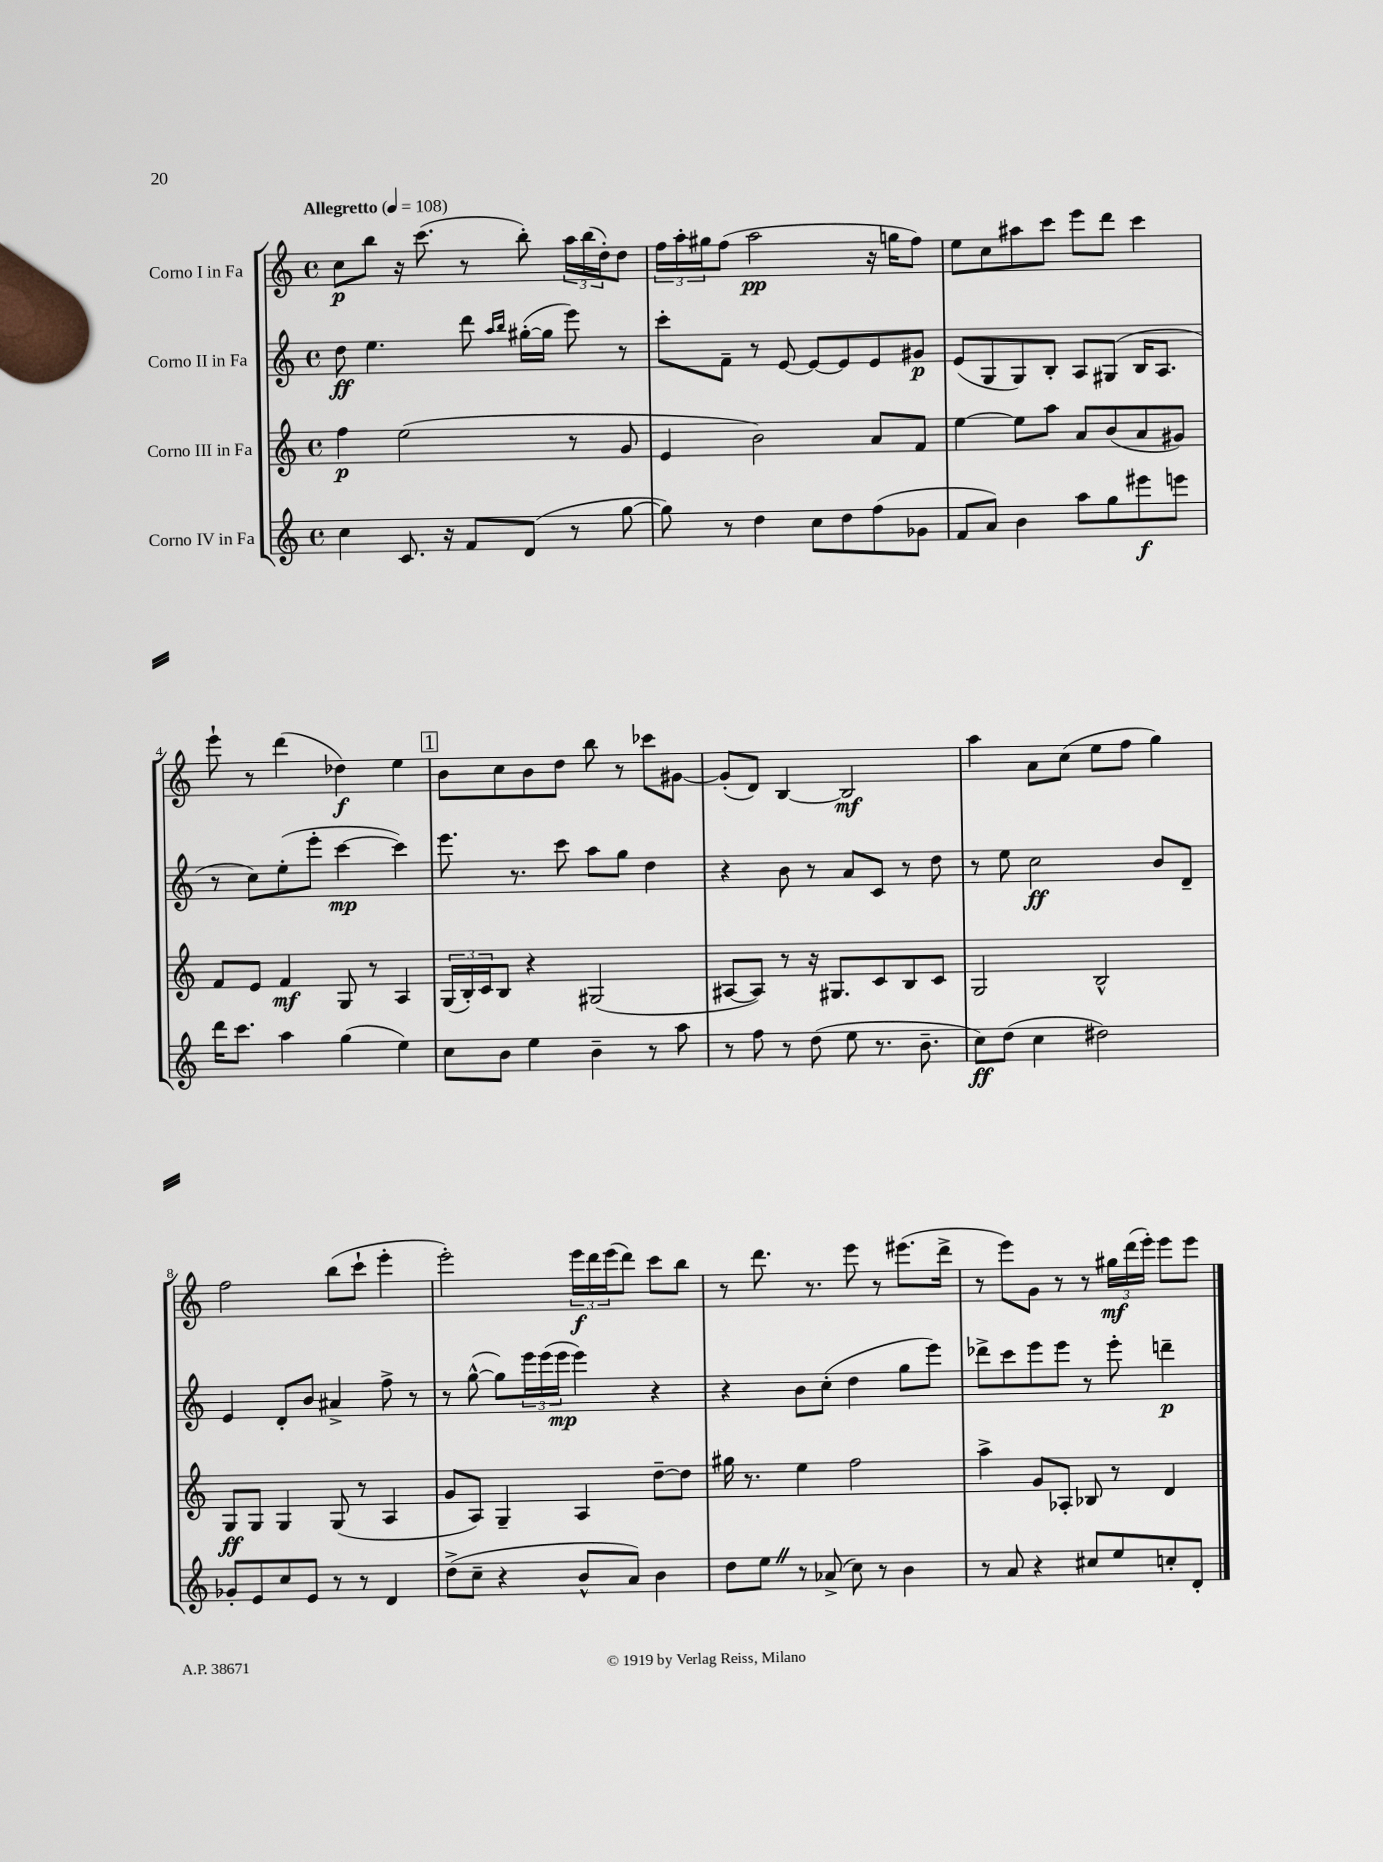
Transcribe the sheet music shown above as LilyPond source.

<<
\new StaffGroup <<
\new Staff = "s0" \with { instrumentName = "Corno I in Fa" } {
    \clef treble \key c \major \defaultTimeSignature \time 4/4 \tempo "Allegretto" 4 = 108
    c''8\p b''8 r16 c'''8.( r8 b''8-.) \tuplet 3/2 { a''16 b''16( d''16-.) } d''8 |
    \tuplet 3/2 { f''16 a''16-. gis''16 } f''8( a''2\pp r16 g''16 f''8) |
    e''8 c''8 ais''8 c'''8 e'''8 d'''8 c'''4 |
    e'''8-! r8 d'''4( des''4\f) e''4 |
    \mark \markup { \box "1" } b'8 c''8 b'8 d''8 b''8 r8 ces'''8 gis'8~ |
    gis'8-.( d'8) b4~ b2\mf |
    a''4 a'8 c''8( e''8 f''8 g''4) |
    f''2 b''8( c'''8-! e'''4-. |
    e'''2-.) \tuplet 3/2 { e'''16\f d'''16 e'''16( } d'''8) c'''8 b''8 |
    r8 d'''8. r8. e'''8 r8 eis'''8.( d'''16-> |
    r8 e'''8) g'8 r8 r8 \tuplet 3/2 { gis''16\mf d'''16( e'''16-.) } e'''8 e'''8 \bar "|." |
}
\new Staff = "s1" \with { instrumentName = "Corno II in Fa" } {
    \clef treble \key c \major \defaultTimeSignature \time 4/4
    d''8\ff e''4. d'''8 \grace { a''16 b''16 } gis''16~-.( gis''16 e'''8) r8 |
    c'''8-. f'8-- r8 e'8~ e'8~ e'8 e'8 gis'8\p |
    e'8( g8 g8) b8-. a8 gis8( b16 a8. |
    r8 c''8) e''8-.( e'''8-. c'''4~\mp c'''4) |
    \mark \markup { \box "1" } e'''8. r8. c'''8 a''8 g''8 d''4 |
    r4 b'8 r8 a'8 c'8 r8 d''8 |
    r8 e''8 c''2\ff b'8 d'8-- |
    e'4 d'8-. b'8 ais'4-> f''8-> r8 |
    r8 g''8~-^( g''8) \tuplet 3/2 { e'''16 e'''16( e'''16\mp } e'''4) r4 |
    r4 b'8 c''8-.( d''4 g''8 e'''8) |
    des'''8-> c'''8 e'''8 e'''8 r8 e'''8-. d'''4--\p \bar "|." |
}
\new Staff = "s2" \with { instrumentName = "Corno III in Fa" } {
    \clef treble \key c \major \defaultTimeSignature \time 4/4
    f''4\p e''2( r8 g'8 |
    e'4 b'2) a'8 f'8 |
    e''4~ e''8 a''8 a'8 b'8( a'8 gis'8) |
    f'8 e'8 f'4\mf g8 r8 a4 |
    \mark \markup { \box "1" } \tuplet 3/2 { g16( b16-.) c'16 } b8 r4 gis2( |
    ais8~ ais8) r8 r16 gis8. c'8 b8 c'8 |
    g2 b2-^ |
    g8\ff g8 g4 g8( r8 a4 |
    g'8 a8) g4-- a4 d''8~-- d''8 |
    gis''16 r8. e''4 f''2 |
    a''4-> g'8 aes8-. bes8 r8 d'4 \bar "|." |
}
\new Staff = "s3" \with { instrumentName = "Corno IV in Fa" } {
    \clef treble \key c \major \defaultTimeSignature \time 4/4
    c''4 c'8. r16 f'8 d'8( r8 g''8~ |
    g''8) r8 d''4 c''8 d''8 f''8( ges'8 |
    f'8 a'8) b'4 a''8 g''8 eis'''8\f e'''8 |
    d'''16 c'''8. a''4 g''4( e''4) |
    \mark \markup { \box "1" } c''8 b'8 e''4 b'4-- r8 a''8 |
    r8 f''8 r8 d''8( e''8 r8. b'8.-- |
    c''8\ff) d''8( c''4 dis''2) |
    ges'8-. e'8 c''8 e'8 r8 r8 d'4 |
    d''8->( c''8-- r4 b'8-^ a'8) b'4 |
    d''8 e''8 \once \override BreathingSign.text = \markup { \musicglyph "scripts.caesura.straight" } \breathe r8 aes'8->( c''8) r8 b'4 |
    r8 a'8 r4 cis''8 e''8 c''8-. d'8-. \bar "|." |
}
>>
>>
